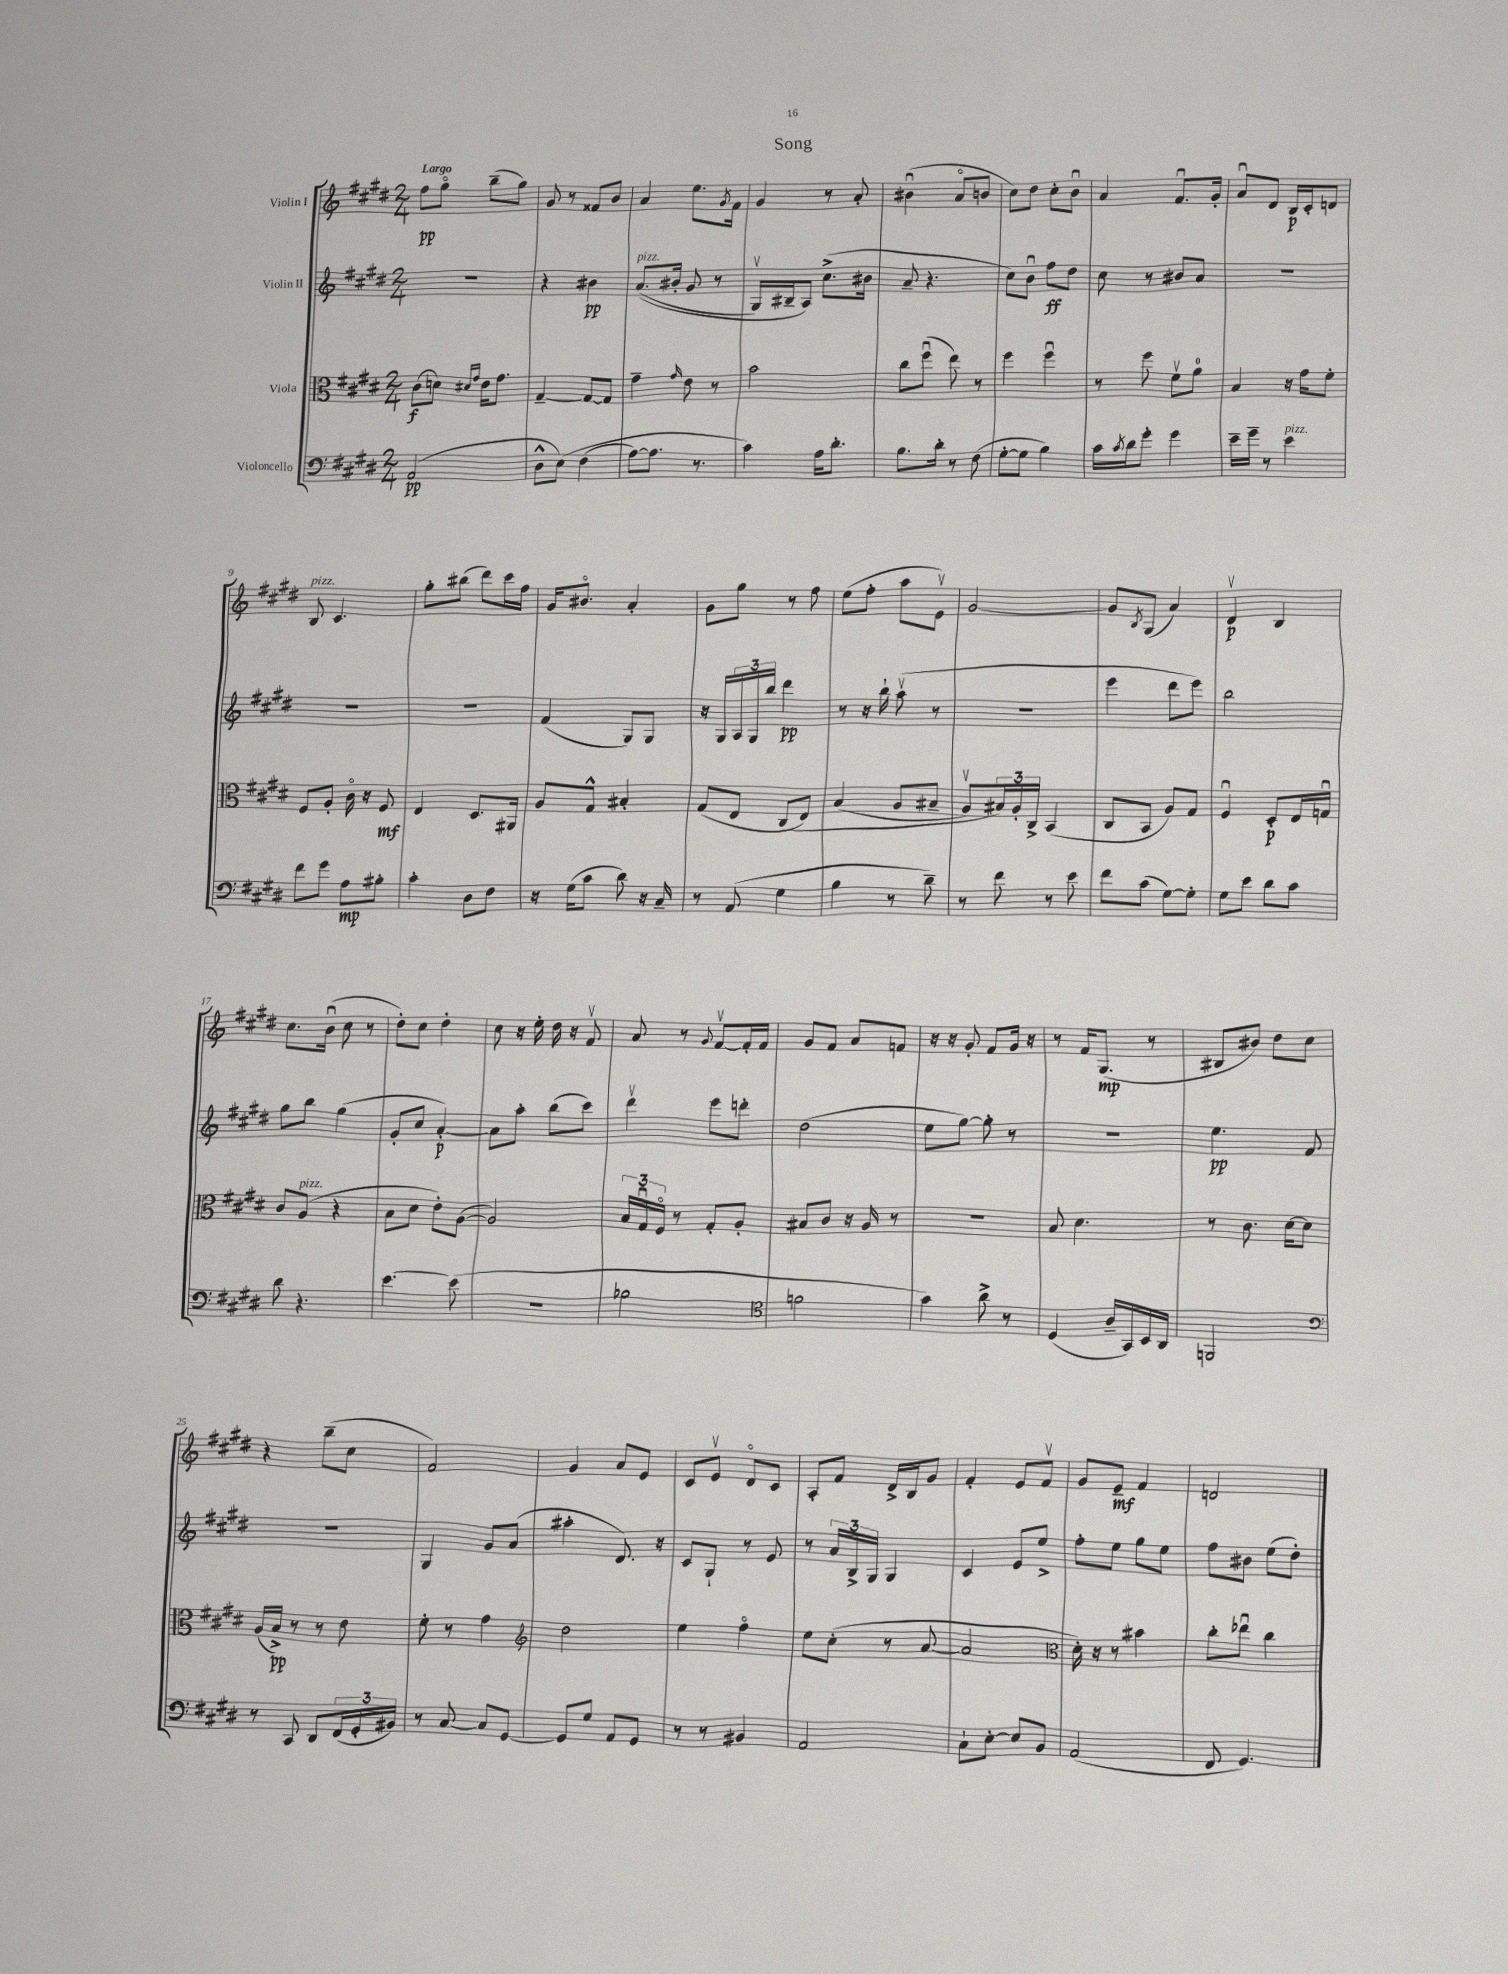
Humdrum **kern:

**kern	**kern	**kern	**kern
*staff4	*staff3	*staff2	*staff1
*clefF4	*clefC3	*clefG2	*clefG2
*k[f#c#g#d#]	*k[f#c#g#d#]	*k[f#c#g#d#]	*k[f#c#g#d#]
*M2/4	*M2/4	*M2/4	*M2/4
(2AA/	(8c#\L	2r	8ff#\L
.	8d\J)	.	8gg#o\J
.	16qqd#/LL	.	.
.	16qqg#/JJ	.	.
.	16e\LK	.	(8bb~\L
.	8.g#\J	.	.
.	.	.	8gg#\J)
=	=	=	=
8D#^^\L	[4G#~/	4r	8g#/
&(8E\J)	.	.	8r
(4F#\	8G#/_L	4b#\	8f##/L
.	8G#/]J	.	8b/J
=	=	=	=
[8A\L)	4g#~\	&((8.a/L	4a/
8.A\]J	.	.	.
.	.	16b#'/Jk	.
.	16qqg#/	.	.
.	8e\	8g#/	8.ee\L
8.r	.	.	.
.	8r	8r	.
.	.	.	8qg#/
.	.	.	16f#\Jk
=	=	=	=
4c#\&)	2b\	16G#v/LL)	4g#/
.	.	16B#~/J	.
.	.	8A/J&)	.
16A\LK	.	(8.cc#^\L	8r
8.d#'\J	.	.	.
.	.	.	8a'/
.	.	16b#\Jk	.
=	=	=	=
8.B\L	8cc#\L	8a~/	(4b#u\
.	(8ff#u\J	4.r	.
16d#'\Jk	.	.	.
8r	8ee\)	.	8ao/L
(8F#\	8r	.	8b/J
=	=	=	=
[8G#'\L	4ff#\	8cc#\L)	8cc#\L)
8G#\]J	.	8bu\J	8dd#\J
4B\)	4ff#u\	8ff#\L	8cc#'\L
.	.	8dd#\J	8bu\J
=	=	=	=
16c#\LL	8r	8cc#\	4a/
8qc#/	.	.	.
16d#\J	.	.	.
8g#'\J	8ff#\	8r	.
4g#\	8f#v\L	8b#/L	8.f#u/L
.	8a\J	8a/J	.
.	.	.	16g#'/Jk
=	=	=	=
16e~\LL	4B/	2r	8au/L
16g#~\JJ	.	.	.
8r	.	.	8d#/J
4e\	16r	.	16B/LL
.	16g#\LK	.	16c#'/J
.	8f#'\J	.	8d/J
=	=	=	=
8f#\L	8F#/L	2r	8B/
8g#\J	8A'/J	.	4.c#/
8A\L	16c#o\	.	.
.	16r	.	.
8B#'\J	8F#/	.	.
=	=	=	=
4c#'\	4E/	2r	8gg#'\L
.	.	.	(8bb#\J
8D#\L	8.D#/L	.	8ddd#\L)
8F#\J	.	.	16ccc#\L
.	16AA#/Jk	.	16ff#\JJ
=	=	=	=
16r	8A/L	(4f#/	16g#/LK
(16G#\LK	.	.	8.b#o/J
8c#\J	8G#^^/J	.	.
8d#\)	4B#'/	8G#/L)	4a'/
16r	.	8G#/J	.
16C#~/	.	.	.
=	=	=	=
8r	(8G#/L	16r	8g#\L
.	.	16G#/LL	.
(8AA/	8E/J	24A/	8gg#\J
.	.	24G#/	.
.	.	24bb/JJ	.
4G#\	&(8C#/L	4ddd#\	8r
.	8E/J)	.	8ff#\
=	=	=	=
4B\	(4B/	8r	(8ee\L
.	.	16r	8ff#'\J
.	.	16bb`\	.
8r	8A/L	(8aav\	8aa\L
8d#~\)	8B#~/J	8r	8ev\J)
=	=	=	=
8r	8Av/L)	2r	[2g#/
8f#\	24B#/L&)	.	.
.	24A'/	.	.
.	24C#^/JJ	.	.
8r	(4BB/	.	.
8e\	.	.	.
=	=	=	=
8f#\L	8C#/L	4eee\	8g#/]L
.	.	.	8qB/
(8c#\J	8BB/J	.	(8G#/J
[8G#\L)	8A/L)	8ddd#\L	4a/)
8G#'\]J	8G#/J	8eee\J)	.
=	=	=	=
8G#\L	4F#u/	2bb\	4d#v/
8e\J	.	.	.
8d#\L	8D#'/L	.	4B/
8c#\J	16E/L	.	.
.	16Gu/JJ	.	.
=	=	=	=
8d#\	8c#/L	8gg#\L	8.cc#\L
4.r	(8A/J	8bb\J	.
.	.	.	(16bu\Jk
.	4r	(4gg#\	8cc#\
.	.	.	8r
=	=	=	=
[4.e\	8B\L	8g#'/L	8dd#'\L)
.	8d#\J	8cc#/J	8cc#\J
.	8e'\L)	[4a'/)	4dd#'\
(8e\]	([8A\J	.	.
=	=	=	=
2r	2A/])	8a\]L	8cc#\
.	.	8aa'\J	16r
.	.	.	16ee'\
.	.	(8bb\L	16dd#\
.	.	.	16r
.	.	8ccc#\J)	8f#v/
=	=	=	=
2B-\	24B/LL	4ddd#v\	8a/
.	24G#u/	.	.
.	24F#o/JJ	.	.
.	8r	.	8r
.	.	.	8qqg#/
.	8G#'/L	8eee\L	[8f#v/L
.	8A'/J	8ddd'\J	16f#'/]L
.	.	.	16f#/JJ
=	=	=	=
*clefC4	*	*	*
2f\	8B#/L	(2dd#\	8g#/L
.	8c#/J	.	8f#/J
.	16r	.	8a/L
.	16A/	.	.
.	8r	.	8f/J
=	=	=	=
4g#\)	2r	8ee\L	16r
.	.	.	16r
.	.	[8gg#\J)	8g#'/
8a^\	.	8gg#'\]	8f#/L
8r	.	8r	16g#/Jk
.	.	.	16r
=	=	=	=
(4D#/	8B/	2r	8r
.	4.d#\	.	16f#/LK
.	.	.	(8.G#/J
16A~/LL	.	.	.
16GG#/)	.	.	.
16BB/	.	.	8r
16AA/JJ	.	.	.
=	=	=	=
2FF/	8r	4.ee\	8B#/L
.	8.c#\	.	8b#/J)
.	.	.	8dd#\L
.	[16d#\LK	.	.
.	8d#\]J	8f#/	8cc#\J
=	=	=	=
*clefF4	*	*	*
8r	(16A/LL	2r	4r
.	16B^/JJ)	.	.
8CC#/	8r	.	.
8DD#/L	8r	.	(8bb~\L
(24FF#/L	8e\	.	8cc#\J
24GG#'/	.	.	.
24BB#/JJ)	.	.	.
=	=	=	=
8r	8f#'\	4G#/	2f#/)
[8C#/	8r	.	.
8C#/]L	4g#\	8g#/L	.
[8GG#/J	.	(8a/J	.
=	=	=	=
*	*clefG2	*	*
8GG#/]L	2dd#\	4aa#'\	4g#/
8G#/J	.	.	.
8AA/L	.	8.d#/)	8a/L
8GG#/J	.	.	8e/J
.	.	16r	.
=	=	=	=
8r	4ee\	8c#/L	8c#/L
8r	.	8G#`/J	8ev/J
4BB#/	4ff#o\	8r	8d#o/L
.	.	8e/	8c#/J
=	=	=	=
2AA/	8ee\L	8r	8A'/L
.	(8cc#'\J	24a/LL	8f#/J
.	.	24B^/	.
.	.	24G#/JJ	.
.	8r	4G#/	16d#^/LL
.	.	.	16B/J
.	[8a/	.	8g#/J
=	=	=	=
8C#`\L	2a/]	4c#/	4f#'/
[8E'\J	.	.	.
8E/]L	.	8e/L	8e/L
8BB/J	.	8ee^/J	8f#v/J
=	=	=	=
*	*clefC3	*	*
(2AA/	16d#'\)	8ff#'\L	8g#/L
.	16r	.	.
.	8r	8ee\J	8e~/J
.	4b#\	8gg#\L	4f#/
.	.	8ee\J	.
=	=	=	=
8FF#/	8cc#'\L	8ff#\L	2d/
4.GG#/)	8ee-u\J	8b#\J	.
.	4cc#\	(8ee\L	.
.	.	8dd#'\J)	.
==	==	==	==
*-	*-	*-	*-
